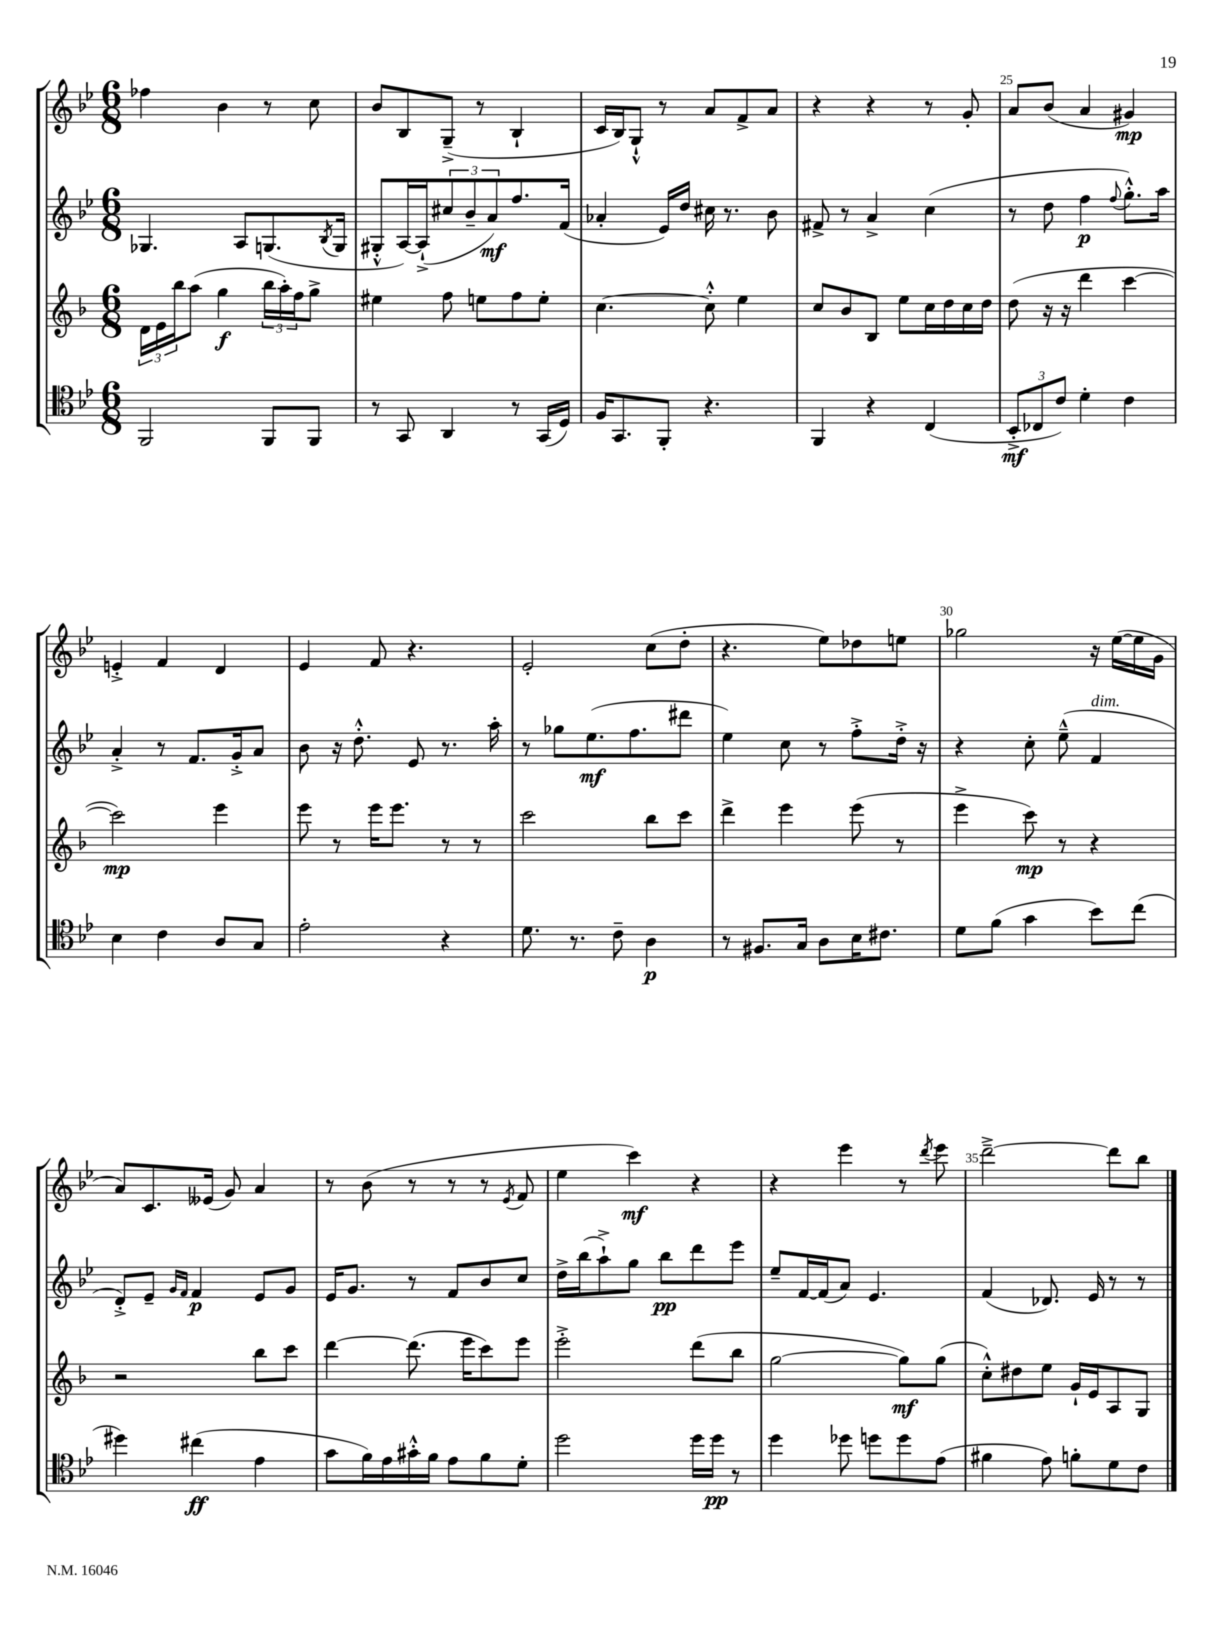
<<
\new StaffGroup <<
\new Staff = "s0" {
    \clef treble \key bes \major \numericTimeSignature \time 6/8
    fes''4 bes'4 r8 c''8 |
    bes'8 bes8 g8--->( r8 bes4-! |
    c'16 bes16) g8-!-^ r8 a'8 f'8-> a'8 |
    r4 r4 r8 g'8-. |
    a'8 bes'8( a'4 gis'4\mp) |
    e'4-.-> f'4 d'4 |
    ees'4 f'8 r4. |
    ees'2-. c''8( d''8-. |
    r4. ees''8) des''8 e''8 |
    ges''2 r16 ees''16~( ees''16 g'16 |
    a'8) c'8. eeses'16( g'8) a'4 |
    r8 bes'8( r8 r8 r8 \acciaccatura { ees'8 } f'8 |
    ees''4 c'''4\mf) r4 |
    r4 ees'''4 r8 \acciaccatura { d'''8 } ees'''8 |
    d'''2~---> d'''8 bes''8 \bar "|." |
}
\new Staff = "s1" {
    \clef treble \key bes \major \numericTimeSignature \time 6/8
    ges4. a8 g8.( \acciaccatura { bes8 } g16 |
    gis8-.-^ a16~) a16-!->( \tuplet 3/2 { cis''8 bes'8-- a'8\mf) } f''8. f'16( |
    aes'4-. ees'16) d''16 cis''16 r8. bes'8 |
    fis'8-> r8 a'4-> c''4( |
    r8 d''8 f''4\p \appoggiatura { f''8 } g''8.-.-^) a''16 |
    a'4-.-> r8 f'8. g'16-.-> a'8 |
    bes'8 r16 d''8.-.-^ ees'8 r8. a''16-. |
    r8 ges''8 ees''8.\mf( f''8. dis'''8 |
    ees''4) c''8 r8 f''8-.-> d''16-.-> r16 |
    r4 c''8-. ees''8---^( f'4^\markup { \italic "dim." } |
    d'8-.->) ees'8-- \grace { g'16 f'16 } f'4\p ees'8 g'8 |
    ees'16 g'8. r8 f'8 bes'8 c''8 |
    d''16-> bes''16( a''8-!->) g''8 bes''8\pp d'''8 ees'''8 |
    ees''8-- f'16~ f'16( a'8) ees'4. |
    f'4( des'8.) ees'16 r8 r8 \bar "|." |
}
\new Staff = "s2" {
    \clef treble \key f \major \numericTimeSignature \time 6/8
    \tuplet 3/2 { d'16 e'16 bes''16 } a''8( g''4\f \tuplet 3/2 { bes''16 a''16-.) f''16 } g''8-> |
    eis''4 f''8 e''8 f''8 e''8-. |
    c''4.~ c''8-.-^ e''4 |
    c''8 bes'8 bes8 e''8 c''16 d''16 c''16 d''16 |
    d''8( r16 r16 d'''4 c'''4~ |
    c'''2\mp) e'''4 |
    e'''8 r8 e'''16 e'''8. r8 r8 |
    c'''2 bes''8 c'''8 |
    d'''4-> e'''4 e'''8( r8 |
    e'''4-> c'''8\mp) r8 r4 |
    r2 bes''8 c'''8 |
    d'''4~ d'''8.( e'''16 c'''8) e'''8 |
    e'''2-.-> d'''8( bes''8 |
    g''2~ g''8\mf) g''8( |
    c''8-.-^) dis''8 e''8 g'16-! e'16 a8 g8 \bar "|." |
}
\new Staff = "s3" {
    \clef tenor \key bes \major \numericTimeSignature \time 6/8
    f,2 f,8 f,8 |
    r8 g,8 a,4 r8 g,16( d16) |
    f16 g,8. f,8-. r4. |
    f,4 r4 c4( |
    \tuplet 3/2 { bes,8-.->\mf ces8 c'8) } d'4-. c'4 |
    bes4 c'4 a8 g8 |
    ees'2-. r4 |
    d'8. r8. c'8-- a4\p |
    r8 fis8. g16 a8 bes16 cis'8. |
    d'8 f'8( g'4 bes'8) c''8( |
    dis''4) cis''4\ff( ees'4 |
    g'8 f'16) ees'16 gis'16-.-^ f'16 ees'8 f'8 d'8-. |
    d''2 d''16 d''16\pp r8 |
    d''4 des''8 d''8 d''8 ees'8( |
    fis'4 ees'8) f'8-. d'8 c'8 \bar "|." |
}
>>
>>
\layout { \context { \Score currentBarNumber = #21 \override BarNumber.break-visibility = ##(#f #t #t) barNumberVisibility = #(every-nth-bar-number-visible 5) } }
